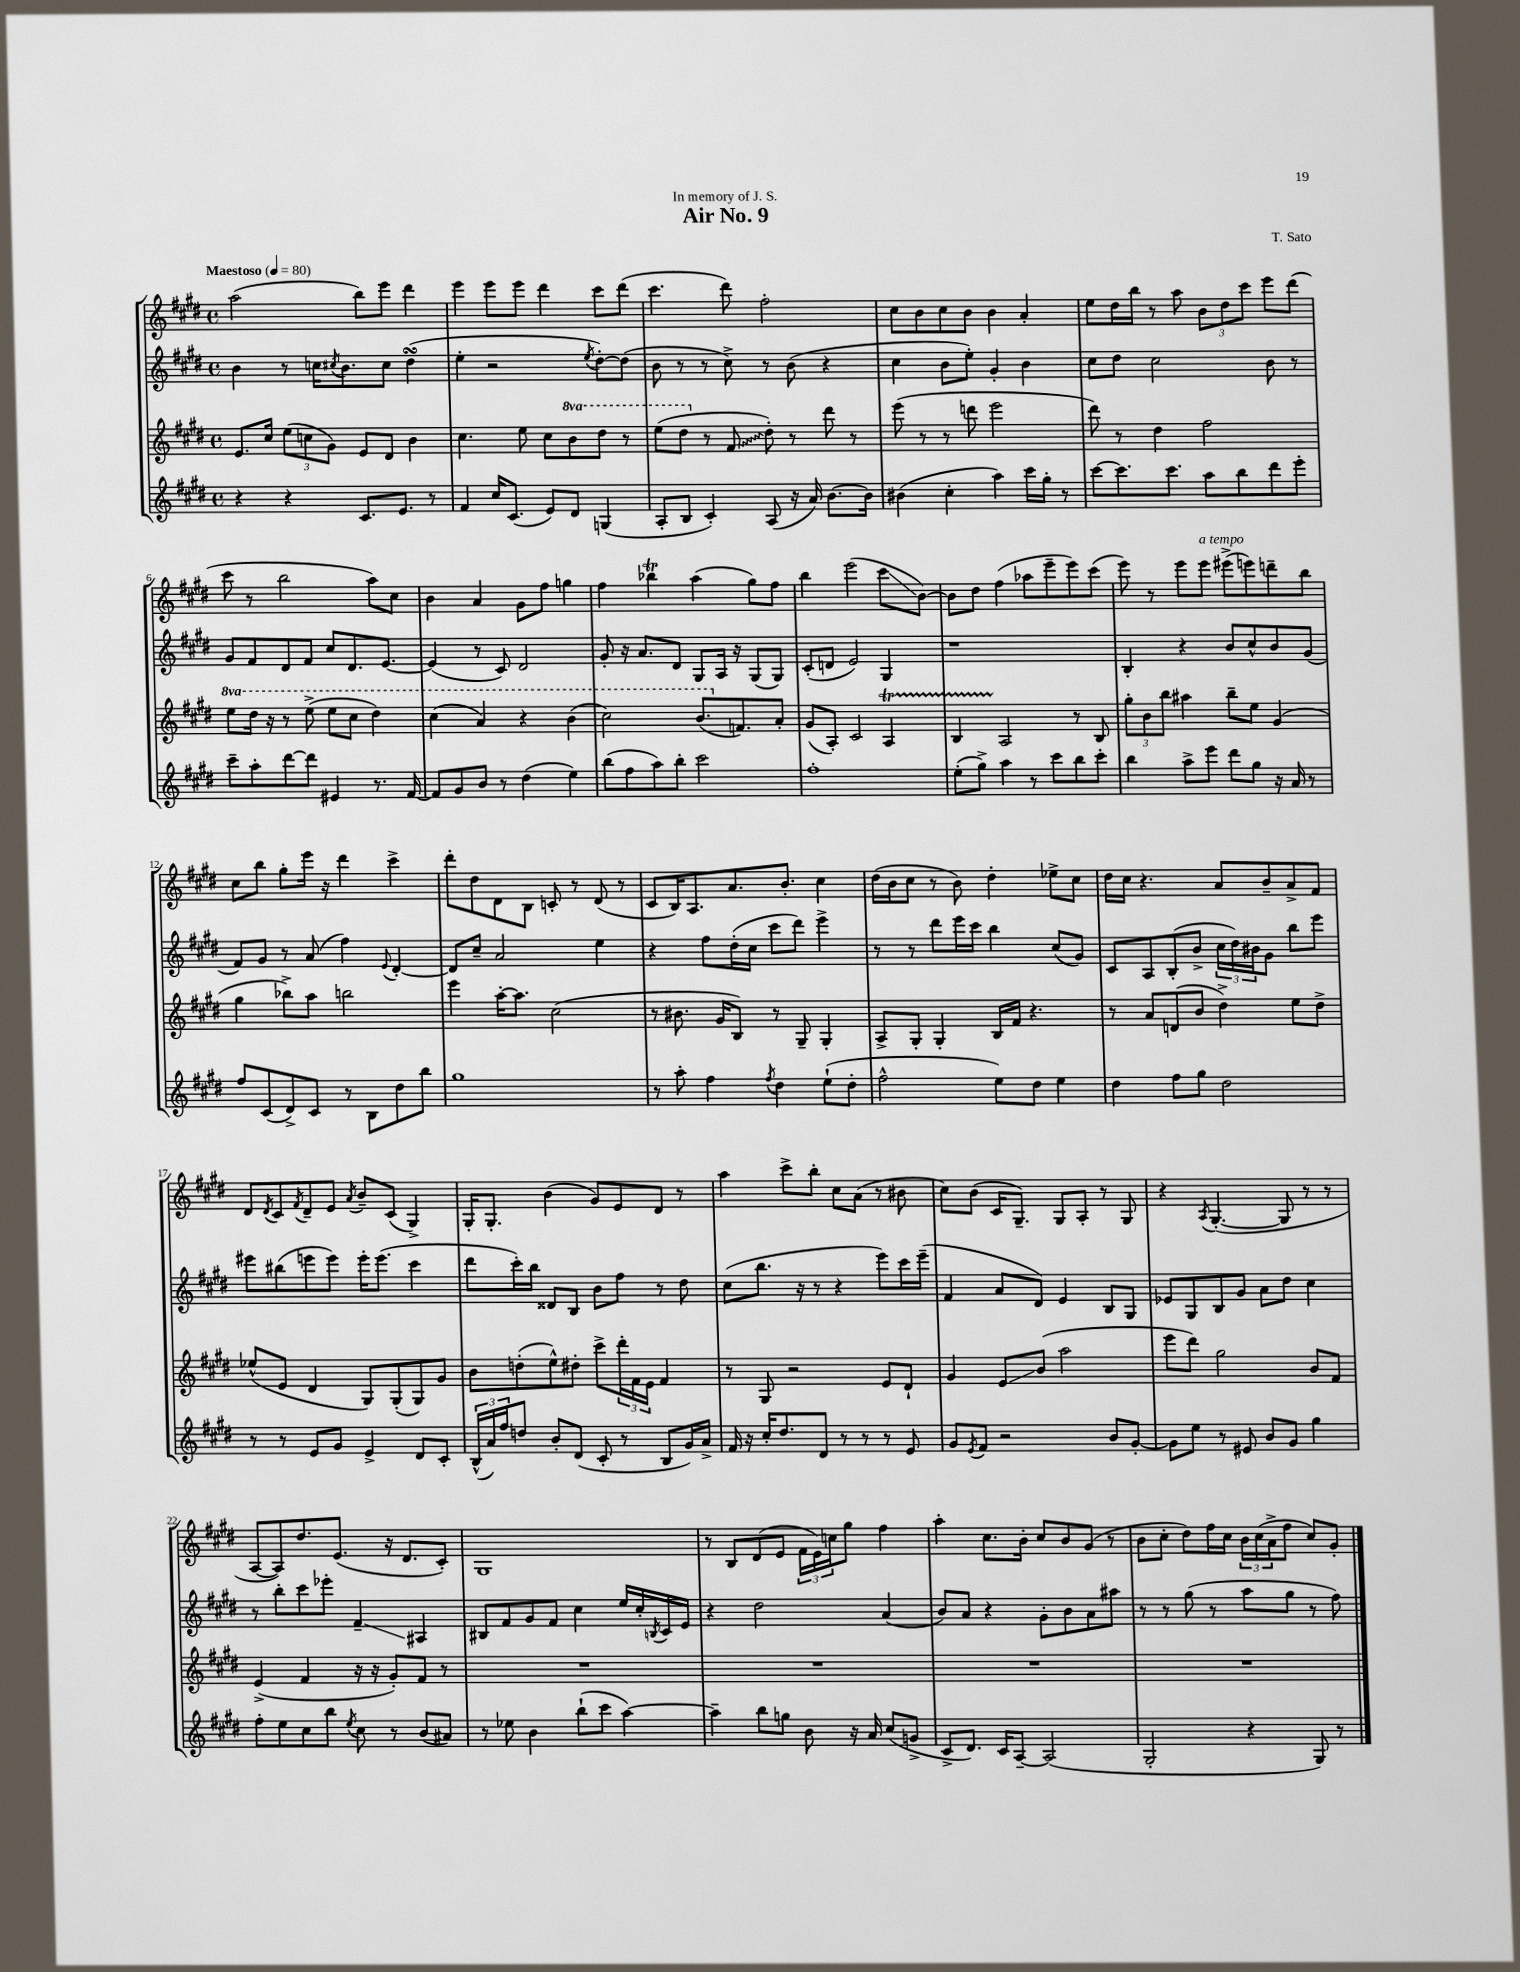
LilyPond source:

\header { title = "Air No. 9" composer = "T. Sato" dedication = "In memory of J. S." }
<<
\new StaffGroup <<
\new Staff = "s0" {
    \clef treble \key e \major \defaultTimeSignature \time 4/4 \tempo "Maestoso" 4 = 80
    a''2( b''8) e'''8 dis'''4 |
    e'''4 e'''8 e'''8 dis'''4 cis'''8 dis'''8( |
    cis'''4. dis'''8) fis''2-. |
    cis''8 b'8 cis''8 b'8 b'4 a'4-. |
    e''8 dis''16 b''16 r8 a''8 \tuplet 3/2 { b'8 dis''8 cis'''8 } e'''8 dis'''8( |
    cis'''8 r8 b''2 a''8) cis''8 |
    b'4 a'4 gis'8 fis''8 g''4 |
    fis''4 bes''4\trill a''4( gis''8) fis''8 |
    b''4 e'''2( cis'''8\glissando b'8~) |
    b'8 dis''8 fis''4( aes''8 e'''8-- e'''8) cis'''8( |
    e'''8) r8 e'''8 e'''8^\markup { \italic "a tempo" } eis'''8->( e'''8) d'''8-- b''8 |
    cis''8 b''8 gis''8-. e'''16 r16 dis'''4 cis'''4-> |
    dis'''8-. dis''8 dis'8 b8 c'8-. r8 dis'8( r8 |
    cis'8 b16) a8. a'8. b'8.-. cis''4 |
    dis''16( b'16 cis''8 r8 b'8) dis''4-. ees''8-> cis''8 |
    dis''16 cis''16 r4. a'8 b'8-- a'8-> fis'8 |
    dis'8 \acciaccatura { dis'8 } cis'8 \acciaccatura { fis'8 } dis'8-- e'8 \acciaccatura { a'8 } b'8-- cis'8( gis4->) |
    gis16-. gis8.-. b'4( gis'8) e'8 dis'8 r8 |
    a''4 cis'''8-> b''8-. cis''8 a'8( r8 bis'8 |
    cis''8) b'8( cis'16 gis8.--) gis8 a8-. r8 gis8 |
    r4 \acciaccatura { a8 } gis4.~-.( gis8 r8 r8 |
    a8~ a8) dis''8. e'8.( r16 dis'8. cis'8-.) |
    gis1 |
    r8 b8 dis'8( e'8 \tuplet 3/2 { fis'16 e'16) c''16 } gis''8 fis''4 |
    a''4-. cis''8. b'16-. cis''8 b'8 gis'8( r8 |
    b'8 cis''8-. dis''8) fis''16 cis''16 \tuplet 3/2 { b'16 cis''16( a'16-> } fis''8 cis''8) gis'8-. \bar "|." |
}
\new Staff = "s1" {
    \clef treble \key e \major \defaultTimeSignature \time 4/4
    b'4 r8 c''16 \acciaccatura { cis''8 } b'8. cis''8 dis''4\turn( |
    e''4-. r2 \acciaccatura { e''8 } dis''8~-.) dis''8( |
    b'8 r8 r8 cis''8->) r8 b'8( r4 |
    cis''4 b'8 e''8-.) gis'4-. b'4 |
    cis''8 dis''8 cis''2 b'8 r8 |
    gis'8 fis'8 dis'8 fis'8 cis''8 dis'8. e'8.~ |
    e'4( r8 cis'8) dis'2 |
    gis'8-. r16 a'8. dis'8 gis8 a16 r16 gis8( gis8) |
    cis'8-.( d'8 e'2) gis4 |
    r1 |
    b4-. r4 b'8 cis''8-^ b'8 gis'8( |
    fis'8) gis'8 r8 a'8( fis''4) \appoggiatura { e'8 } dis'4~-. |
    dis'8 cis''8-- a'2 e''4 |
    r4 fis''8 dis''16-.( cis''16 cis'''8 dis'''8) e'''4-> |
    r8 r8 dis'''8 e'''16 cis'''16 b''4 cis''8( gis'8) |
    cis'8 a8 b8-.( b'8-> \tuplet 3/2 { cis''16 dis''16) bis'16 } gis'8 b''8 e'''8 |
    eis'''8 bis''8( e'''8 e'''8) e'''16-. e'''8.( cis'''4 |
    dis'''8 cis'''16-.) b''16 disis'8 b8 b'8 fis''8 r8 dis''8 |
    cis''8( b''8. r16 r8 r4 e'''8) cis'''16 e'''16--( |
    fis'4 a'8 dis'8) e'4 b8 gis8 |
    ees'8 gis8 b8 gis'8 a'8 dis''8 cis''4 |
    r8 b''8-. cis'''8 ees'''8-. fis'4--\glissando ais4 |
    bis8 fis'8 gis'8 fis'8 cis''4 e''16 cis''16-. \acciaccatura { b8 } cis'16 e'16 |
    r4 dis''2 a'4( |
    b'8) a'8 r4 gis'8-. b'8 a'8 ais''8 |
    r8 r8 gis''8( r8 a''8 gis''8 r8 fis''8) \bar "|." |
}
\new Staff = "s2" {
    \clef treble \key e \major \defaultTimeSignature \time 4/4 \set Staff.ottavationMarkups = #ottavation-simple-ordinals
    e'8. cis''16 \tuplet 3/2 { e''8( c''8 gis'8) } e'8 dis'8 b'4 |
    cis''4. e''8 cis''8 \ottava #1 b''8 dis'''8 r8 |
    e'''8( dis'''8 \ottava #0 r8 \once \override Glissando.style = #'zigzag fis'8\glissando dis''8-.) r8 dis'''8 r8 |
    e'''8( r8 r8 d'''8 e'''2 |
    dis'''8) r8 dis''4 fis''2 |
    \ottava #1 e'''8 dis'''16 r16 r8 e'''8->( e'''8 cis'''8 dis'''4) |
    cis'''4( a''4) r4 b''4( |
    cis'''2) b''8.( \ottava #0 f'8.) a'8-. |
    gis'8( a8-.) cis'2 a4\startTrillSpan |
    b4 a2\stopTrillSpan r8 b8 |
    \tuplet 3/2 { gis''8-. b'8 b''8 } ais''4 b''8-- e''8 gis'4( |
    gis''4 bes''8->) a''8 b''2 |
    e'''4 a''16~-. a''8. cis''2( |
    r8 bis'8. gis'16 b8) r8 gis8-- gis4-. |
    a8-> gis8-. gis4-. b16 fis'16 r4. |
    r8 a'8 d'8( b'8 dis''4->) e''8 dis''8-> |
    ees''8-^( e'8 dis'4 gis8) gis8-.( gis8) gis'8 |
    b'8 d''8-.( e''8-^) dis''8-. cis'''8-> \tuplet 3/2 { dis'''16-. fis'16 e'16 } fis'4 |
    r8 gis8 r2 e'8 dis'8-! |
    gis'4 e'8\glissando b'8( a''2 |
    e'''8 dis'''8) gis''2 b'8 fis'8 |
    e'4->( fis'4 r16 r16 gis'8-.) fis'8 r8 |
    R1 |
    R1 |
    R1 |
    R1 \bar "|." |
}
\new Staff = "s3" {
    \clef treble \key e \major \defaultTimeSignature \time 4/4
    r4 r4 cis'8. e'8. r8 |
    fis'4 cis''16 cis'8.( e'8) dis'8 g4( |
    a8-. b8 cis'4-.) a8( r16 a'16) b'8.~ b'16 |
    bis'4( cis''4-. a''4) cis'''16 gis''16-. r8 |
    cis'''8~ cis'''8. cis'''8. a''8 b''8 dis'''8 e'''8-. |
    cis'''8-- a''8-. dis'''8~ dis'''8 eis'4 r8. fis'16~ |
    fis'8 gis'8 b'8 r8 dis''4( e''4) |
    b''8( fis''8 a''8) b''8-. cis'''2 |
    fis''1-. |
    e''8-.( gis''8->) a''4 r8 cis'''8 b''8 cis'''8-. |
    b''4 a''8-> e'''8 dis'''8 gis''8 r16 a'16 r8 |
    fis''8 cis'8( dis'8->) cis'8 r8 b8 dis''8 b''8 |
    gis''1 |
    r8 a''8-. fis''4 \acciaccatura { fis''8 } dis''4 e''8-!( dis''8-. |
    fis''2-^ e''8) dis''8 e''4 |
    dis''4 fis''8 gis''8 dis''2 |
    r8 r8 e'8 gis'8 e'4-> dis'8 cis'8-. |
    \tuplet 3/2 { b16-^( a'16) fis''16 } d''8 b'8-. dis'8( cis'8-. r8 b8 gis'16) a'16-> |
    fis'16 r16 cis''16-. dis''8. dis'8 r8 r8 r8 e'8 |
    gis'8 \acciaccatura { e'8 } fis'8 r2 b'8 gis'8~-. |
    gis'8 e''8 r8 eis'8 b'8 gis'8 gis''4 |
    fis''8-. e''8 cis''8 b''8 \acciaccatura { e''8 } cis''8 r8 b'8( ais'8) |
    r8 ees''8 b'4 b''8-!( cis'''8 a''4~) |
    a''4-- b''8 g''8 b'8 r16 a'16 cis''8( g'8-> |
    cis'8-> dis'8.) cis'16 a8~-- a2( |
    gis2-. r4 gis8) r8 \bar "|." |
}
>>
>>
